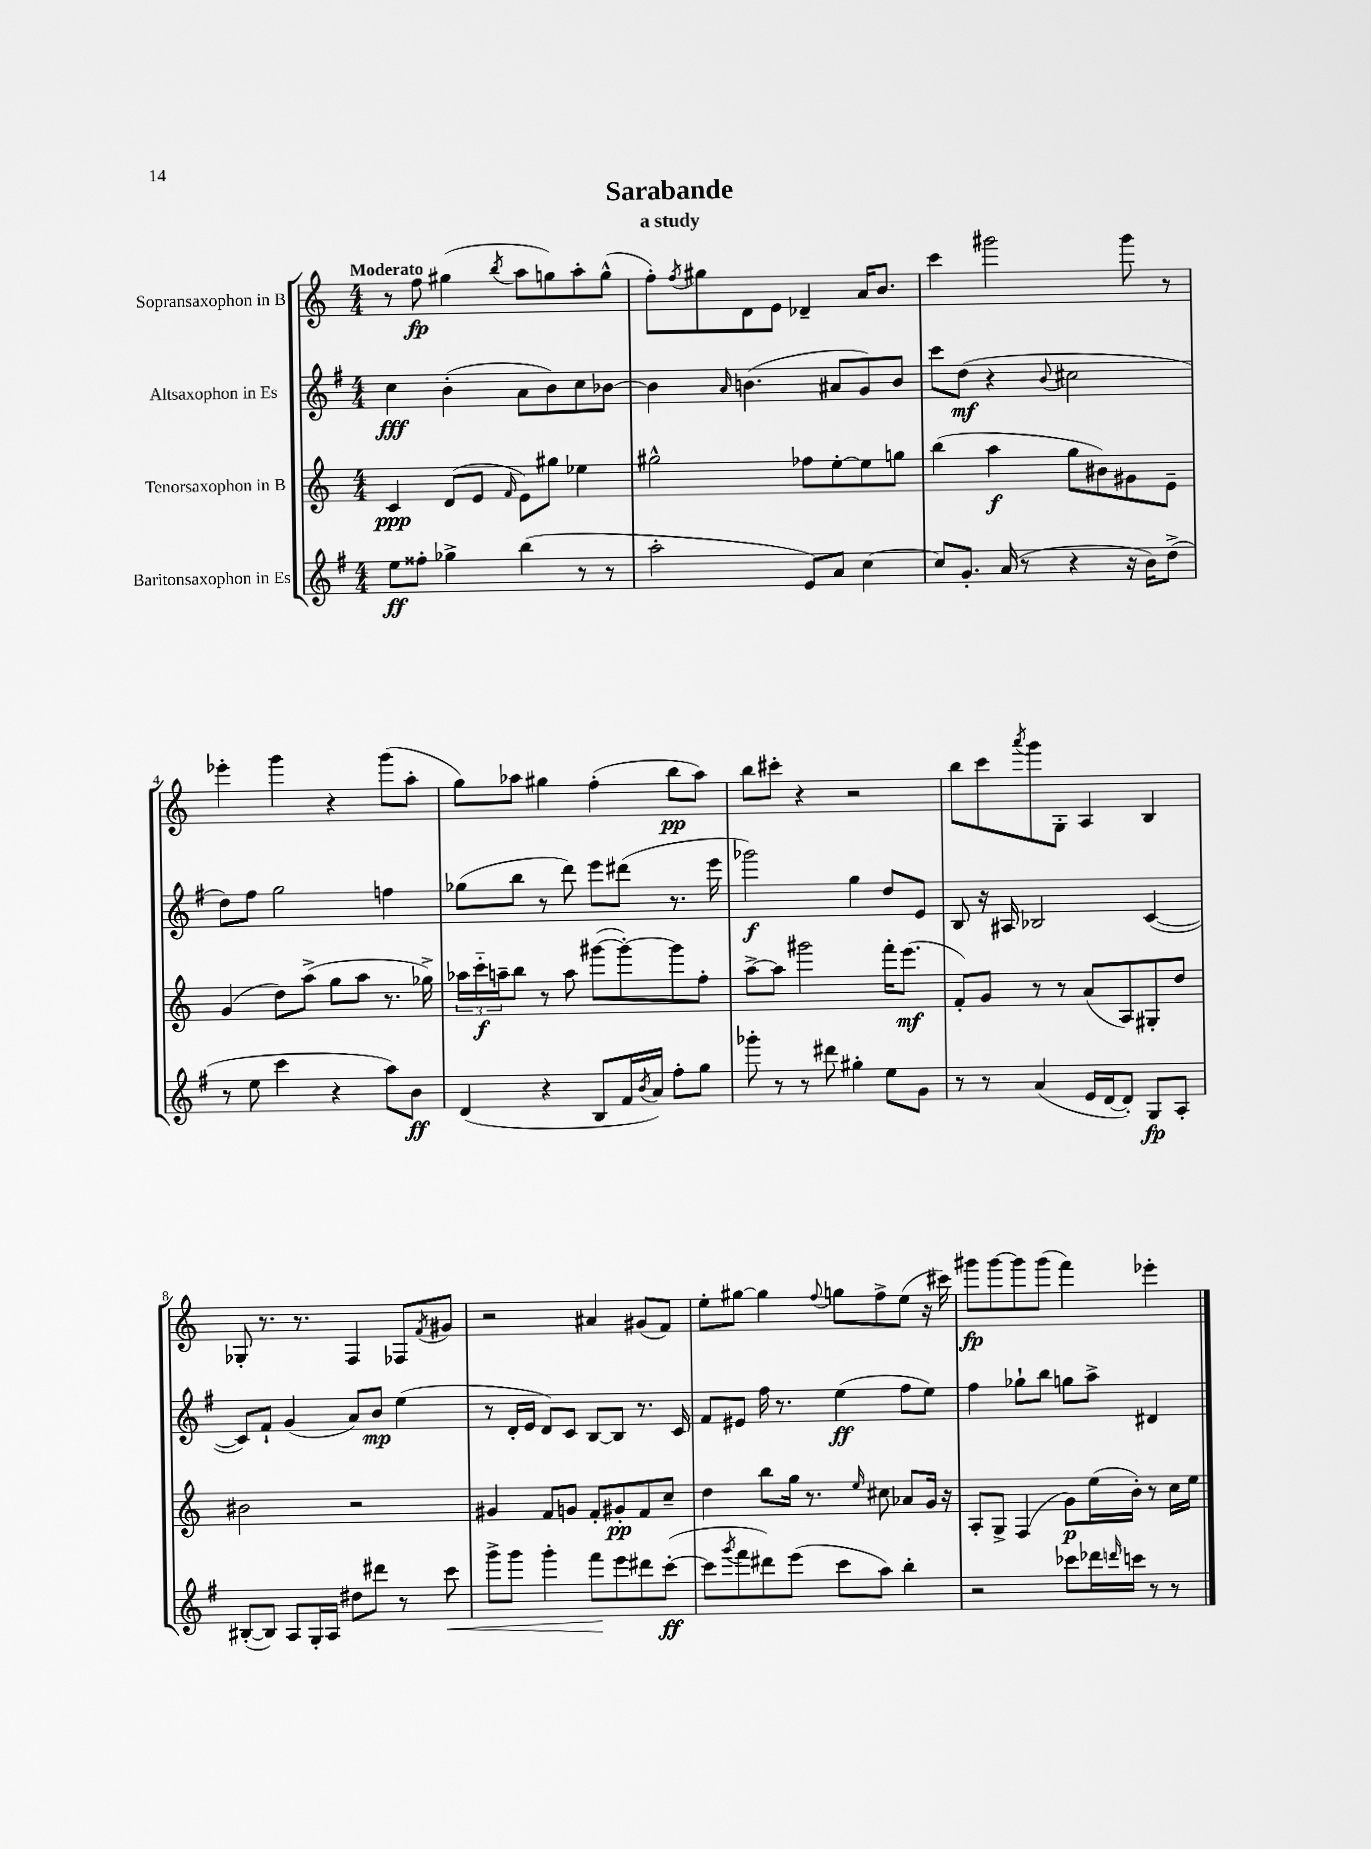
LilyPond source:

\header { title = "Sarabande" subtitle = "a study" }
<<
\new StaffGroup <<
\new Staff = "s0" \with { instrumentName = "Sopransaxophon in B" } {
    \clef treble \key c \major \numericTimeSignature \time 4/4 \tempo "Moderato"
    r8 f''8\fp gis''4( \acciaccatura { b''8 } a''8 g''8) a''8-. g''8-^( |
    f''8-.) \acciaccatura { f''8 } gis''8 d'8 e'8 des'4-- a'16 b'8. |
    c'''4 gis'''2 gis'''8 r8 |
    ees'''4-. g'''4 r4 g'''8( a''8-. |
    g''8) aes''8 gis''4 f''4-.( b''8\pp aes''8) |
    b''8 cis'''8-. r4 r2 |
    b''8 c'''8 \acciaccatura { a'''8 } g'''8 g8-. a4 b4 |
    ges8-. r8. r8. f4 fes8 \acciaccatura { f'8 } gis'8 |
    r2 ais'4 gis'8( f'8) |
    e''8-. gis''8~ gis''4 \appoggiatura { f''8 } g''8 f''8-> e''8( r16 cis'''16) |
    gis'''8\fp gis'''8~ gis'''8 gis'''8( f'''4) ees'''4-. \bar "|." |
}
\new Staff = "s1" \with { instrumentName = "Altsaxophon in Es" } {
    \clef treble \key g \major \numericTimeSignature \time 4/4
    c''4\fff b'4-.( a'8 b'8) c''8 bes'8~ |
    bes'4 \grace { a'16 } b'4.( ais'8 g'8) b'8 |
    c'''8 d''8\mf( r4 \appoggiatura { b'8 } cis''2 |
    d''8) fis''8 g''2 f''4 |
    ges''8( b''8 r8 d'''8) e'''8 dis'''8( r8. e'''16 |
    ges'''2\f) g''4 d''8 e'8 |
    b8 r16 ais16 bes2 c'4~( |
    c'8) fis'8-! g'4( a'8) b'8\mp e''4( |
    r8 d'16-. e'16 d'8) c'8 b8~ b8 r8. c'16 |
    fis'8 eis'8 fis''16 r8. e''4\ff( fis''8 e''8) |
    fis''4 ges''8-! b''8 g''8 a''8-> dis'4 \bar "|." |
}
\new Staff = "s2" \with { instrumentName = "Tenorsaxophon in B" } {
    \clef treble \key c \major \numericTimeSignature \time 4/4
    c'4\ppp d'8( e'8 \grace { f'16 } e'8) gis''8 ees''4 |
    gis''2-^ fes''8 e''8~-. e''8 g''8 |
    b''4( a''4\f g''8 bis'8) gis'8 e'8-- |
    g'4( d''8) a''8->( g''8 a''8 r8. ges''16->) |
    \tuplet 3/2 { aes''16 c'''16-_\f a''16-- } b''8 r8 a''8 gis'''8~( gis'''8~-.) gis'''8 f''8-. |
    a''8~-> a''8 gis'''2 f'''16-. e'''8.\mf( |
    f'8-.) g'8 r8 r8 a'8( a8) gis8-. d''8 |
    bis'2 r2 |
    gis'4 f'8 g'8 f'8-. gis'8-.\pp f'8 c''8-- |
    d''4 b''8 g''16 r8. \grace { e''16 } cis''8 aes'8 g'16 r16 |
    a8-. g8-> f4( g'8\p) e''16( b'16-.) r8 c''16 e''16 \bar "|." |
}
\new Staff = "s3" \with { instrumentName = "Baritonsaxophon in Es" } {
    \clef treble \key g \major \numericTimeSignature \time 4/4
    e''8\ff fisis''8-. ges''4-> b''4( r8 r8 |
    a''2-. e'8) a'8 c''4~ |
    c''8 g'8.-. a'16( r8 r4 r16 b'16) d''8->( |
    r8 e''8 c'''4 r4 a''8) b'8\ff |
    d'4( r4 b8 fis'16 \acciaccatura { b'8 } a'16) fis''8-. g''8 |
    ges'''8-. r8 r8 dis'''8 gis''4-. e''8 g'8 |
    r8 r8 a'4( e'16 d'16~ d'8-.) g8\fp a8-. |
    bis8~-.( bis8) a8 g16-. a16 dis''8 dis'''8 r8 c'''8\< |
    g'''8-> g'''8 g'''4-. fis'''8\! e'''8 dis'''8 c'''8~-.\ff( |
    c'''8 \acciaccatura { g'''8 } fis'''8 dis'''8) e'''8( c'''8 a''8) b''4-. |
    r2 ces'''8 des'''16 \grace { d'''16 } c'''16 r8 r8 \bar "|." |
}
>>
>>
